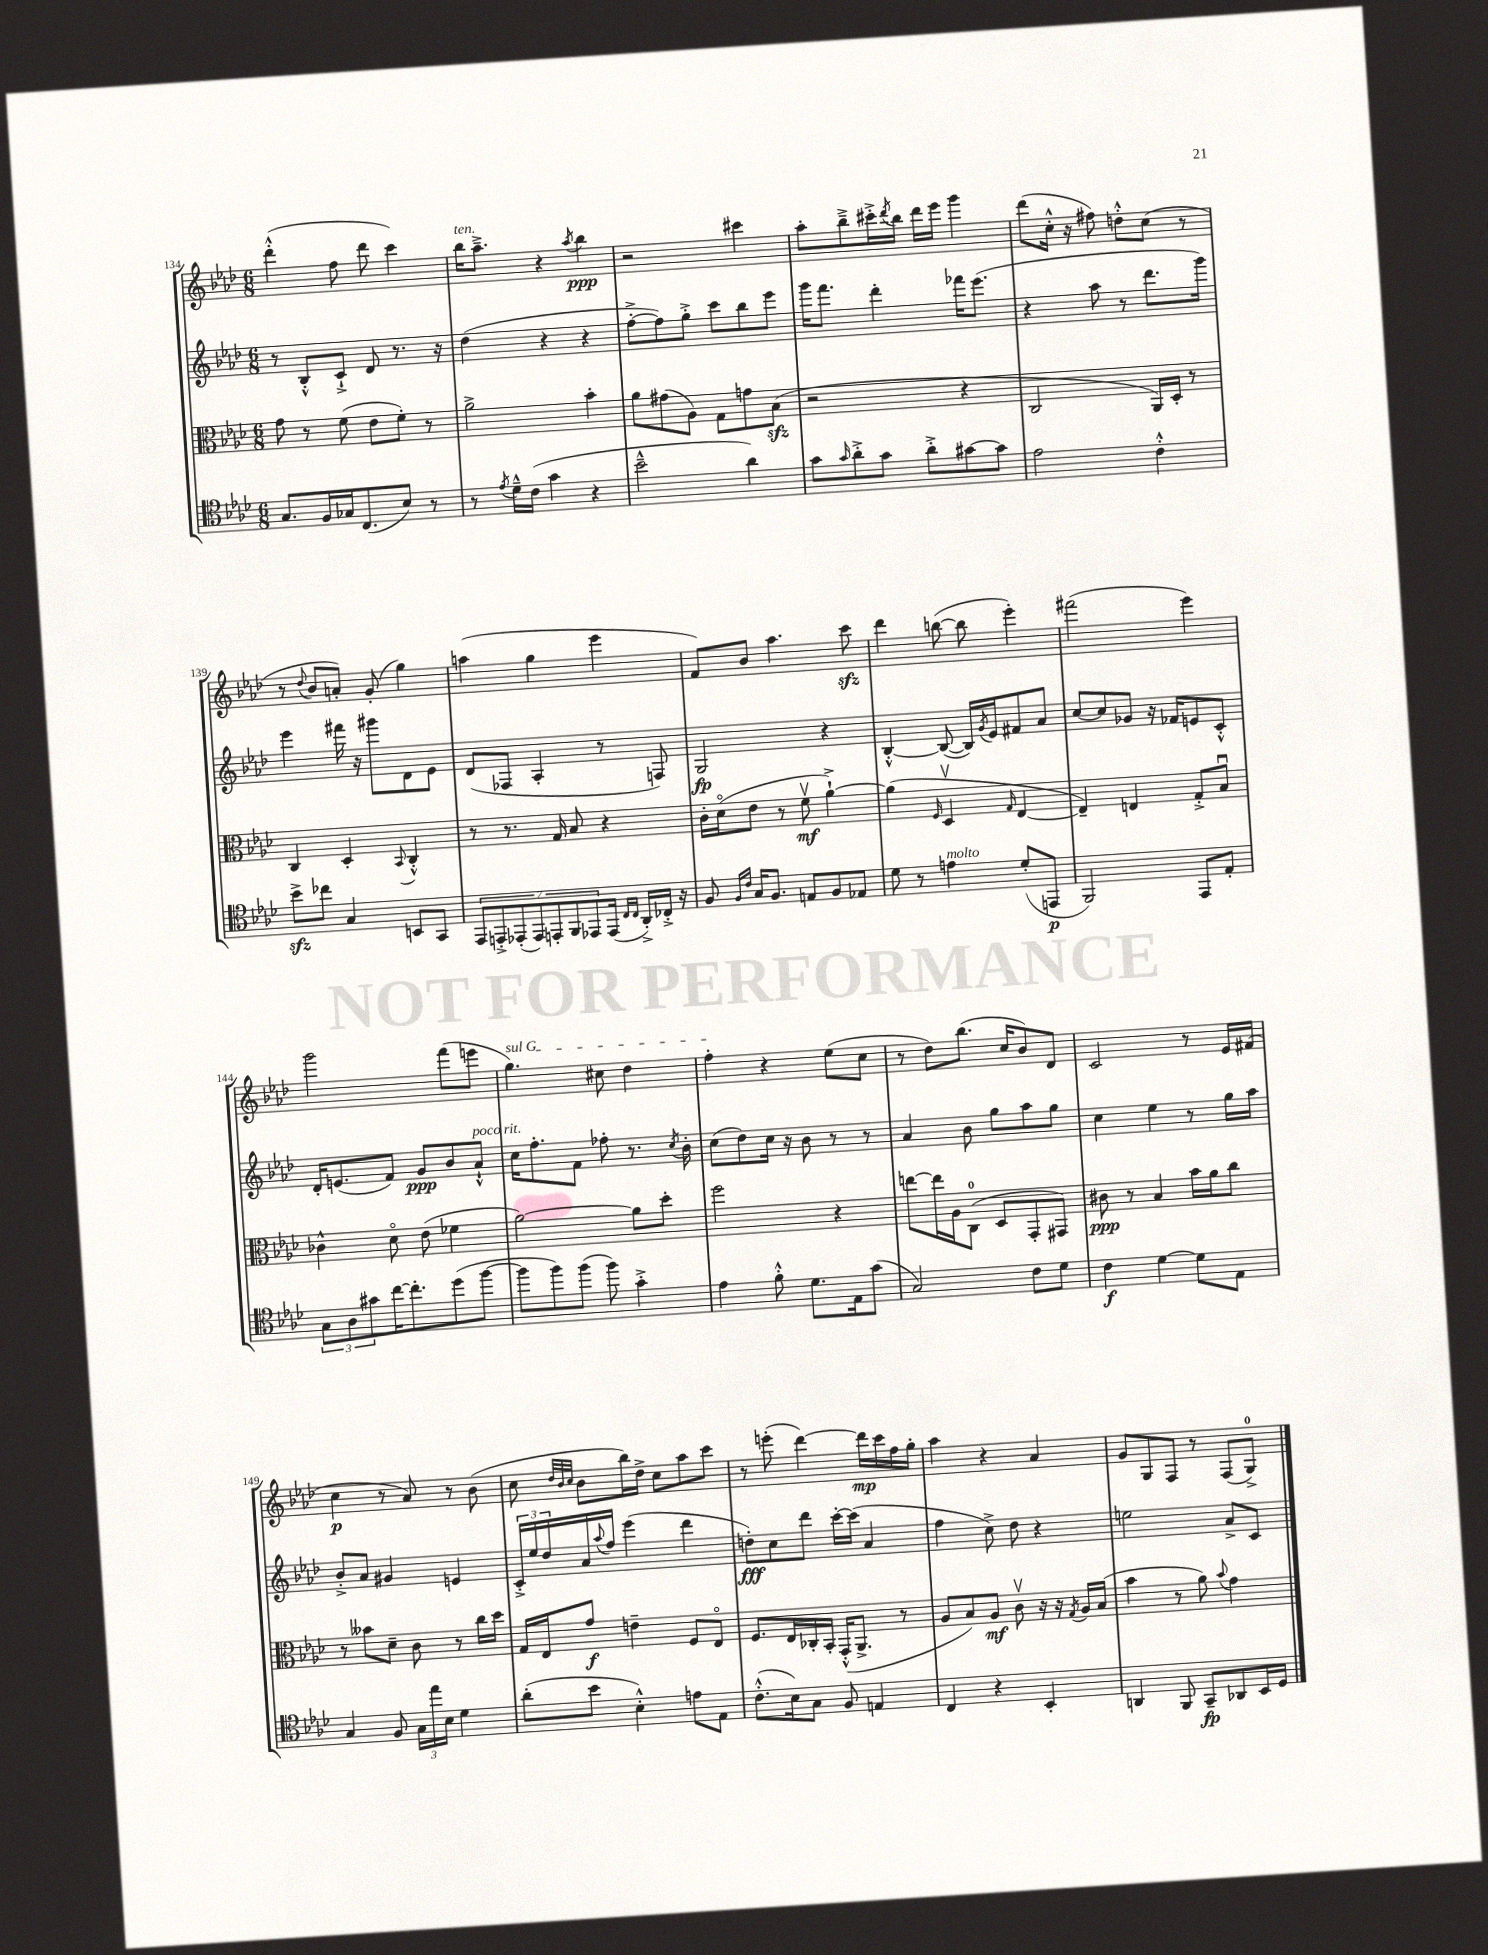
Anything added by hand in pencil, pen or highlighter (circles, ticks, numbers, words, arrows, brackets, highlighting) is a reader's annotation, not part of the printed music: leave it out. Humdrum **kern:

**kern	**kern	**kern	**kern
*staff4	*staff3	*staff2	*staff1
*clefC4	*clefC3	*clefG2	*clefG2
*k[b-e-a-d-]	*k[b-e-a-d-]	*k[b-e-a-d-]	*k[b-e-a-d-]
*M6/8	*M6/8	*M6/8	*M6/8
8.G/L	8g\	8r	(4ddd-'^^\
.	8r	8B-'^^/L	.
16F/L	.	.	.
16G-/J	(8f\	8c`^/J	8ff\
(8.C/	.	.	.
.	8e-\L	8d-/	8ddd-\
8B-/J)	8f'\J)	8.r	4ccc\)
8r	8r	.	.
.	.	16r	.
=	=	=	=
8r	2a-^\	(4dd-\	16bb-\LK
.	.	.	8.aa-~^\J
8qe-/	.	.	.
16d-~^^\LL	.	.	.
(16c\JJ	.	.	.
4g\	.	4r	4r
.	.	.	8qaa-/
4r	4b-'\	4r	4bb-\
=	=	=	=
2b-~^^\	8a-\L	[8ff'^\L	2r
.	(8g#\	8ff\])	.
.	8A-\J)	8gg'^\J	.
.	8G\L	8ccc\L	.
4a-\)	8g\	8bb-\	4ccc#\
.	(8B-\J	8eee-\J	.
=	=	=	=
8g\L	2r	16ggg\LK	8aa-'\L
.	.	8.fff\J	.
16qqg/	.	.	.
8a-'^\	.	.	8bb-~^\
8g\J	.	4ddd-'\	16ccc#'^\L
.	.	.	8qddd-/
.	.	.	16bb-\JJ
8a-'^\L	.	.	16ddd-\LL
.	.	.	16eee-\JJ
[8g#\	4r	16fff-\LK	4ggg\
.	.	(8.eee-\J	.
8g#\]J	.	.	.
=	=	=	=
2e-\	2C/	4r	(8ddd-\L
.	.	.	16cc'^^\Jk
.	.	.	16r
.	.	8aa-\	8ff#\)
.	.	8r	8dd'^^\L
4c'^^\	16AA-/LL)	8.ddd-\L	(8cc\J
.	16D-'/JJ	.	.
.	8r	.	8r
.	.	16ggg\Jk)	.
=	=	=	=
8b-^\L	4C/	4eee-\	8r
.	.	.	8qqdd-/
8cc-\J	.	.	8b-/L
4G/	4D-'/	16fff#\	8a'/J)
.	.	16r	.
.	.	8ggg#\L	(8g'/
.	8qqBB-/	.	.
8BB/L	4C'^^/	8d-\	4gg\)
8GG/J	.	8e-\J	.
=	=	=	=
14EE-/L	8r	(8d-/L	(4aa\
14EE'^/	.	.	.
.	8.r	8F-/J	.
(14EE-'/	.	.	.
14EE-/)	.	.	.
.	.	4A-'/	4gg\
14EE'/	.	.	.
.	16G/	.	.
14FF/	.	.	.
.	8B-/	.	.
14EE-/	.	.	.
(16EE-/Jk	4r	8r	4eee-\
16qqC/LL	.	.	.
16qqC/JJ	.	.	.
16AA-'^/LL)	.	.	.
16C-'^/JJ	.	8F/)	.
16r	.	.	.
=	=	=	=
8F/	16c'\LL	2G/	8f/L)
.	(16d-o\J	.	.
16qqF/LL	.	.	.
16qqc/JJ	.	.	.
16G/LK	8e-\J	.	8b-/J
8.F/J	.	.	.
.	8r	.	4.aa-\
8E/L	8fv\	.	.
8F/	[4a-`^\)	4r	.
8E-/J	.	.	8ccc\
=	=	=	=
8d-\	(4a-\]	[4B-'^^/	4ddd-\
8r	.	.	.
.	16qqF/	.	.
4e\	4D-v/	(8B-/_	([8bb\
.	.	16B-/]LL)	8bb\]
.	.	8qg/	.
.	.	16e-/J	.
.	16qqG/	.	.
(8d-'/L	[4E-/	8f#/	4eee-'\)
8EE/J	.	8a-/J	.
=	=	=	=
2FF/)	4E-~/])	[8cc/L	(2fff#\
.	.	8cc/]	.
.	4E/	8g-/J	.
.	.	16r	.
.	.	16f-/LK	.
8EE-/L	8G'^/L	8e/	4eee-\)
8E-'/J	8B-u/J	8c'^^/J	.
=	=	=	=
12G\L	4c-^^\	16d-'/LK	2ggg\
.	.	(8.e/	.
12A-\	.	.	.
12g#\	.	.	.
[16cc\K	8d-o\	8f/J)	.
8.cc'\]	.	.	.
.	(8e-\	8g/L	.
(8dd-\	4f-\	8b-/	(8fff\L
[8ff\J	.	8a-`^^/J	8eee\J
=	=	=	=
8ff\]L	[2a-\)	16cc\LK	4.gg\)
.	.	8.ff'\	.
8ff\)	.	.	.
(8ff\J	.	8f\J	.
8ff\)	.	8ff-'\	8cc#\
4g'^\	8a-\]L	8.r	4dd-\
.	8dd-'\J	.	.
.	.	8qcc/	.
.	.	16b-'\	.
=	=	=	=
4e-\	2ff\	(8cc\L	4ff'\
.	.	8dd-\)	.
8f'^^\	.	16cc\Jk	4r
.	.	16r	.
8.d-\L	.	8b-\	.
.	4r	8r	(8ee-\L
16E-\k	.	.	.
(8g\J	.	8r	8cc\J
=	=	=	=
2G/)	[8ee\L	4a-/	8r
.	16ee\]L	.	8dd-\L)
.	16A-\J	.	.
.	(8C\J	8b-\	(8.bb-\J
.	8D-/L	8gg\L	.
.	.	.	16cc/LK
8c\L	8GG'/	8aa-\	8b-/)
8d-\J	8GG#/J)	8gg\J	8d-/J
=	=	=	=
4c\	8c#\	4cc\	2c/
.	8r	.	.
[4d-\	4B-/	4ee-\	.
8d-\]L	16b-\LL	8r	8r
.	16a-\J	.	.
8E-\J	8cc\J	16gg\LL	16e-/LL
.	.	16aa-\JJ	(16f#/JJ
=	=	=	=
4G/	8r	8b-'^/L	4cc\
.	8b--\L	8a-/J	.
8F/	8d-~\J	4g#/	8r
24G\LL	8c\	.	8a-/)
24ee-\	.	.	.
24B-\JJ	.	.	.
4d-\	8r	4e/	8r
.	16cc\LL	.	(8b-\
.	16dd-\JJ	.	.
=	=	=	=
(8a-'\L	16G/LL	24c'^/LL	8cc\
.	.	24ee-/	.
.	16E-/J	.	.
.	.	24dd-/	.
.	.	.	32qqdd-/LLL
.	.	.	32qqb-/
.	.	.	32qqcc/JJJ
8b-\J	8g/J	16a-/	8b-\L
.	.	8qqaa-/	.
.	.	16ff/JJ	.
4B-'^^\)	4e~\	(4eee-\	16bb-\L)
.	.	.	16dd-^\JJ
.	.	.	8cc\L
8e\L	8F/L	4ddd-\	8aa-\
8E-\J	8E-o/J	.	8ccc\J
=	=	=	=
(8.c'^^\L	8.F/L	8dd'\L)	8r
.	.	8cc\	(8eee'\
16B-\k)	16E-/L	.	.
8G\J	16C-'/	8ddd-\J	[4ddd-\)
.	16BB-'/JJ	.	.
8F/	(16GG'^^/LK	[16ccc'\LL	.
.	8.AA-^/J	(16ccc\]JJ	.
4E/	.	4a-/	16ddd-\]LL
.	.	.	16ccc\
.	8r	.	16ff\
.	.	.	16gg'\JJ
=	=	=	=
4C/	8A-/L	4ff\	4aa-\
.	8B-/)	.	.
4r	8A-/J	8cc^\)	4r
.	8cv\	8dd-\	.
4BB-'/	16r	4r	4a-/
.	16r	.	.
.	8qG/	.	.
.	16A-/LL	.	.
.	(16B-/JJ	.	.
=	=	=	=
4AA/	4b-\	2ee\	8g/L
.	.	.	8G/
8FF/	8r	.	8F/J
8GG~/L	8a-\)	.	8r
.	8qqb-/	.	.
8AA-/	4g\	8a-^/L	(8F/L
16BB-/L	.	8c/J	8G^/J)
16D-/JJ	.	.	.
==	==	==	==
*-	*-	*-	*-
